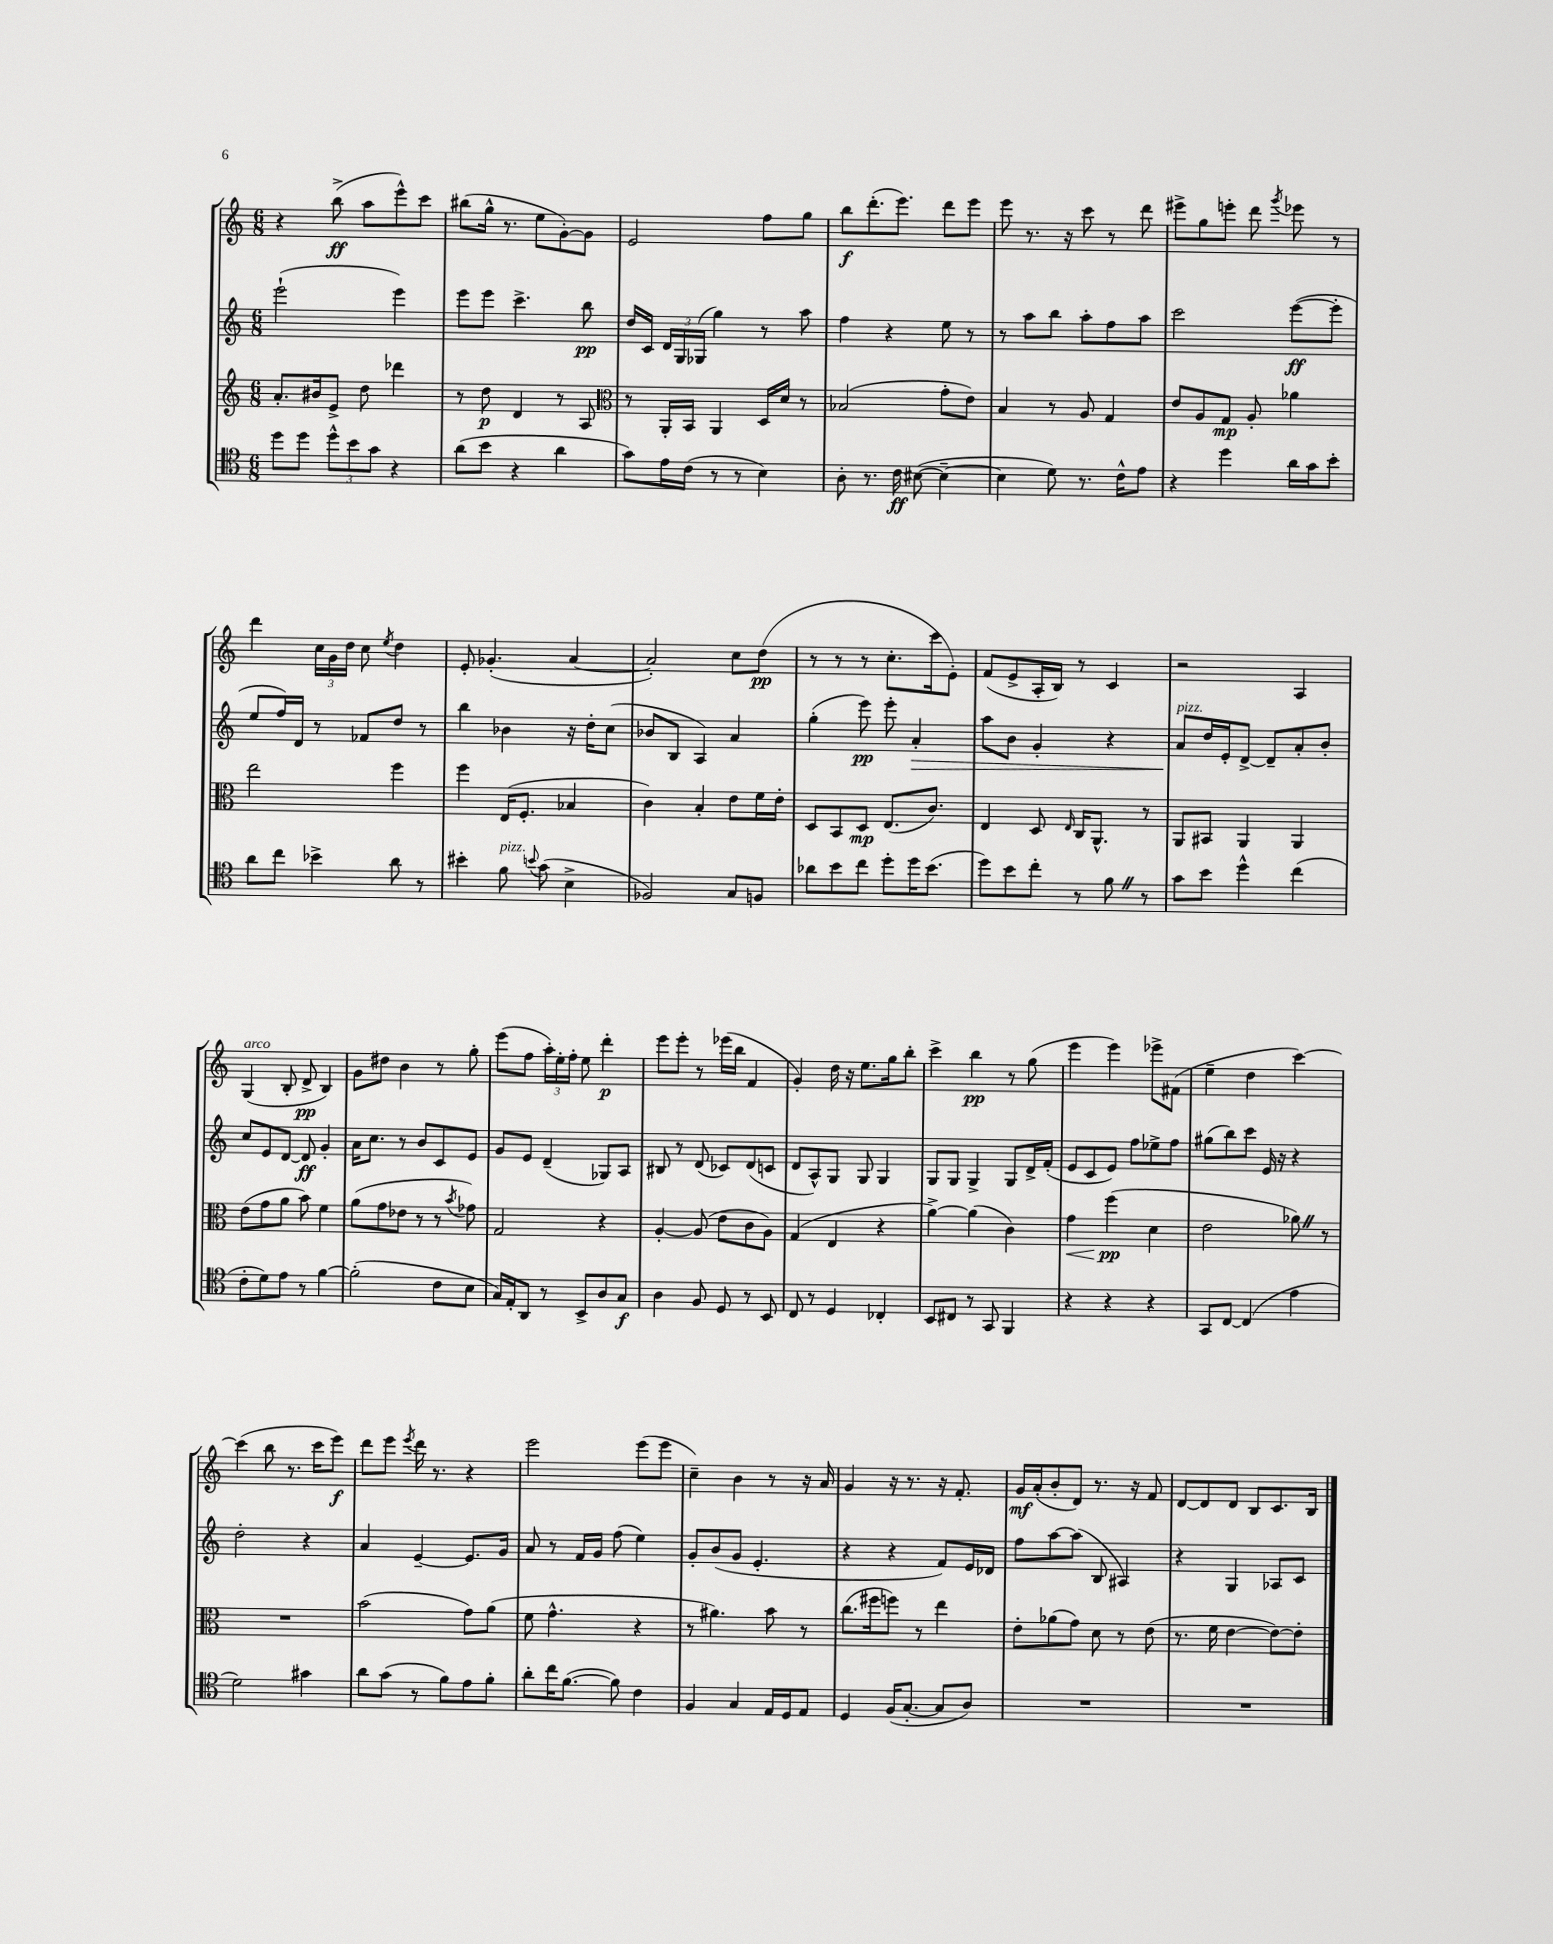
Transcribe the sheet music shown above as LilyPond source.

<<
\new StaffGroup <<
\new Staff = "s0" {
    \clef treble \key c \major \numericTimeSignature \time 6/8
    \autoBeamOff r4 b''8->\ff( a''8[ e'''8-^) c'''8] |
    bis''8[( g''16]-^ r8. e''8[ g'8~-.) g'8] |
    e'2 f''8[ g''8] |
    b''8[\f d'''8.-.( e'''8.]) d'''8[ e'''8] |
    e'''8 r8. r16 c'''8 r8 d'''8 |
    eis'''8[-> g''8 e'''8]-. d'''8 \acciaccatura { g'''8 } ees'''8 r8 |
    d'''4 \tuplet 3/2 { c''16[ g'16 d''16] } c''8 \acciaccatura { e''8 } d''4 |
    e'8-. ges'4.-.( a'4~ |
    a'2-.) c''8[ d''8]\pp( |
    r8 r8 r8 c''8.[-. c'''16 e'8]-.) |
    f'8[( e'8-> a16-. b16]) r8 c'4 |
    r2 a4 |
    g4^\markup { \italic "arco" }( b8-. d'8->\pp b4) |
    g'8[ dis''8] b'4 r8 g''8-. |
    e'''8[( f''8] \tuplet 3/2 { a''16[-.) e''16-. f''16]-. } e''8 d'''4-.\p |
    e'''8[ e'''8]-. r8 ees'''16[( b''16] f'4 |
    g'4-.) d''16 r16 e''8.[ g''16 b''8]-. |
    c'''4-> b''4\pp r8 g''8( |
    e'''4 e'''4) ees'''8[-> fis'8]( |
    e''4-- d''4 c'''4~) |
    c'''4( b''8 r8. c'''16[ e'''8]\f) |
    d'''8[ e'''8] \acciaccatura { e'''8 } d'''16 r8. r4 |
    e'''2 e'''8[( e'''8] |
    c''4--) b'4 r8 r16 a'16 |
    g'4 r16 r8. r16 f'8.-. |
    g'16[\mf a'16-.( b'8-. d'8]) r8. r16 f'8 |
    d'8[~ d'8 d'8] b8[ c'8. b16] \bar "|." |
}
\new Staff = "s1" {
    \clef treble \key c \major \numericTimeSignature \time 6/8
    \autoBeamOff e'''2-!( e'''4) |
    e'''8[ e'''8] c'''4.-> b''8\pp |
    d''16[ c'16] \tuplet 3/2 { d'16[ g16 ges16]( } g''4) r8 a''8 |
    f''4 r4 e''8 r8 |
    r8 a''8[ b''8] a''8[-. f''8 a''8] |
    c'''2 e'''8[~\ff( e'''8]-. |
    e''8[ f''16) d'16] r8 fes'8[ d''8] r8 |
    b''4 bes'4 r16 d''16[-. c''8]( |
    bes'8[ b8] a4) a'4 |
    g''4-.( e'''8\pp) e'''8-. a'4-.\> |
    a''8[ b'8] g'4-. r4 |
    a'8[\!^\markup { \italic "pizz." } d''16 e'16-. d'8]~-> d'8[-- a'8-. b'8]-. |
    c''8[ e'8 d'8]~ d'8\ff g'4-. |
    a'16[ c''8.] r8 b'8[ c'8 e'8] |
    g'8[ e'8] d'4--( ges8[) a8] |
    bis8 r8 d'8( ces'8[) d'8( c'8] |
    d'8[ a8-^) g8] g8 g4 |
    g8[ g8] g4-> g8[ d'16-> f'16]-.( |
    e'8[ c'8 e'8]) f''8[ ees''8-> f''8] |
    gis''8[( b''8) c'''8] e'16 r16 r4 |
    d''2-. r4 |
    a'4 e'4~-- e'8.[ g'16] |
    a'8 r8 f'16[ g'16] f''8( e''4) |
    g'8[-. b'8( g'8] e'4.-. |
    r4 r4 f'8[) e'16 des'16] |
    f''8[ a''8~ a''8]( b8 ais4) |
    r4 g4 aes8[ c'8] \bar "|." |
}
\new Staff = "s2" {
    \clef treble \key c \major \numericTimeSignature \time 6/8
    \autoBeamOff a'8.[-. bis'16 e'8]-> d''8 des'''4 |
    r8 d''8\p d'4 r8 a8 |
    \clef alto r8 a,16[-. b,16] a,4 d16[ d'16] r8 |
    bes2( g'8[-. e'8]) |
    b4 r8 a8 g4 |
    e'8[ a8 g8]\mp a8-. aes'4 |
    e''2 f''4 |
    f''4 e16[( f8.]-. bes4 |
    c'4) b4-. e'8[ f'16 e'16]-. |
    d8[ b,8 d8]\mp e8.[( c'8.]) |
    e4 d8 \grace { e16 } c16[ a,8.]-^ r8 |
    a,8[ bis,8] a,4 a,4 |
    e'8[( g'8 a'8] b'8) f'4 |
    a'8[( g'8 ees'8] r8 r8 \acciaccatura { b'8 } ges'8) |
    g2 r4 |
    a4~-. a8( e'8[ c'8 a8]) |
    g4( e4 r4 |
    a'4~->) a'4( c'4) |
    g'4\< f''4\pp\!( d'4 |
    e'2 aes'8) \once \override BreathingSign.text = \markup { \musicglyph "scripts.caesura.straight" } \breathe r8 |
    R2. |
    b'2( g'8[) a'8]( |
    f'8 g'4.-^ r4 |
    r8 ais'4.) b'8 r8 |
    c''8.[( fis''16 f''8]) r8 e''4 |
    e'8[-. aes'8( g'8]) d'8 r8 e'8( |
    r8. f'16 e'4~ e'8[~) e'8]-. \bar "|." |
}
\new Staff = "s3" {
    \clef tenor \key c \major \numericTimeSignature \time 6/8
    \autoBeamOff d''8[ d''8] \tuplet 3/2 { d''8[-^ b'8 g'8] } r4 |
    a'8[( b'8] r4 a'4 |
    g'8[) e'16 c'16]( r8 r8 b4) |
    a8-. r8. c'16\ff bis8~( bis4~-- |
    bis4 d'8) r8. c'16[-^ e'8] |
    r4 d''4 a'16[ g'16 b'8]-. |
    a'8[ c''8] bes'4-> a'8 r8 |
    bis'4-. f'8^\markup { \italic "pizz." } \appoggiatura { b'8 } g'8( b4-> |
    fes2) g8[ f8] |
    aes'8[ b'8 c''8] d''8[-. d''16 b'8.]( |
    d''8[) b'8 c''8]-. r8 f'8 \once \override BreathingSign.text = \markup { \musicglyph "scripts.caesura.straight" } \breathe r8 |
    g'8[ b'8] d''4-^ c''4( |
    c'8[-. d'8) e'8] r8 f'4~ |
    f'2-.( c'8[ b8] |
    g16[) e16-. a,8] r8 b,8[-> a8 g8]\f |
    a4 f8 d8 r8 b,8 |
    c8 r8 d4 ces4-. |
    b,8[ cis8] r8 g,8 f,4 |
    r4 r4 r4 |
    g,8[ c8]~ c4( e'4 |
    d'2) gis'4 |
    a'8[ g'8]( r8 f'8[) e'8 f'8]-. |
    a'8[-. c''16 f'8.]~( f'8) c'4 |
    f4 g4 e16[ d16 e8] |
    d4 f16[( g8.]~-. g8[ a8]) |
    R2. |
    R2. \bar "|." |
}
>>
>>
\layout { \context { \Score \remove "Bar_number_engraver" } }
